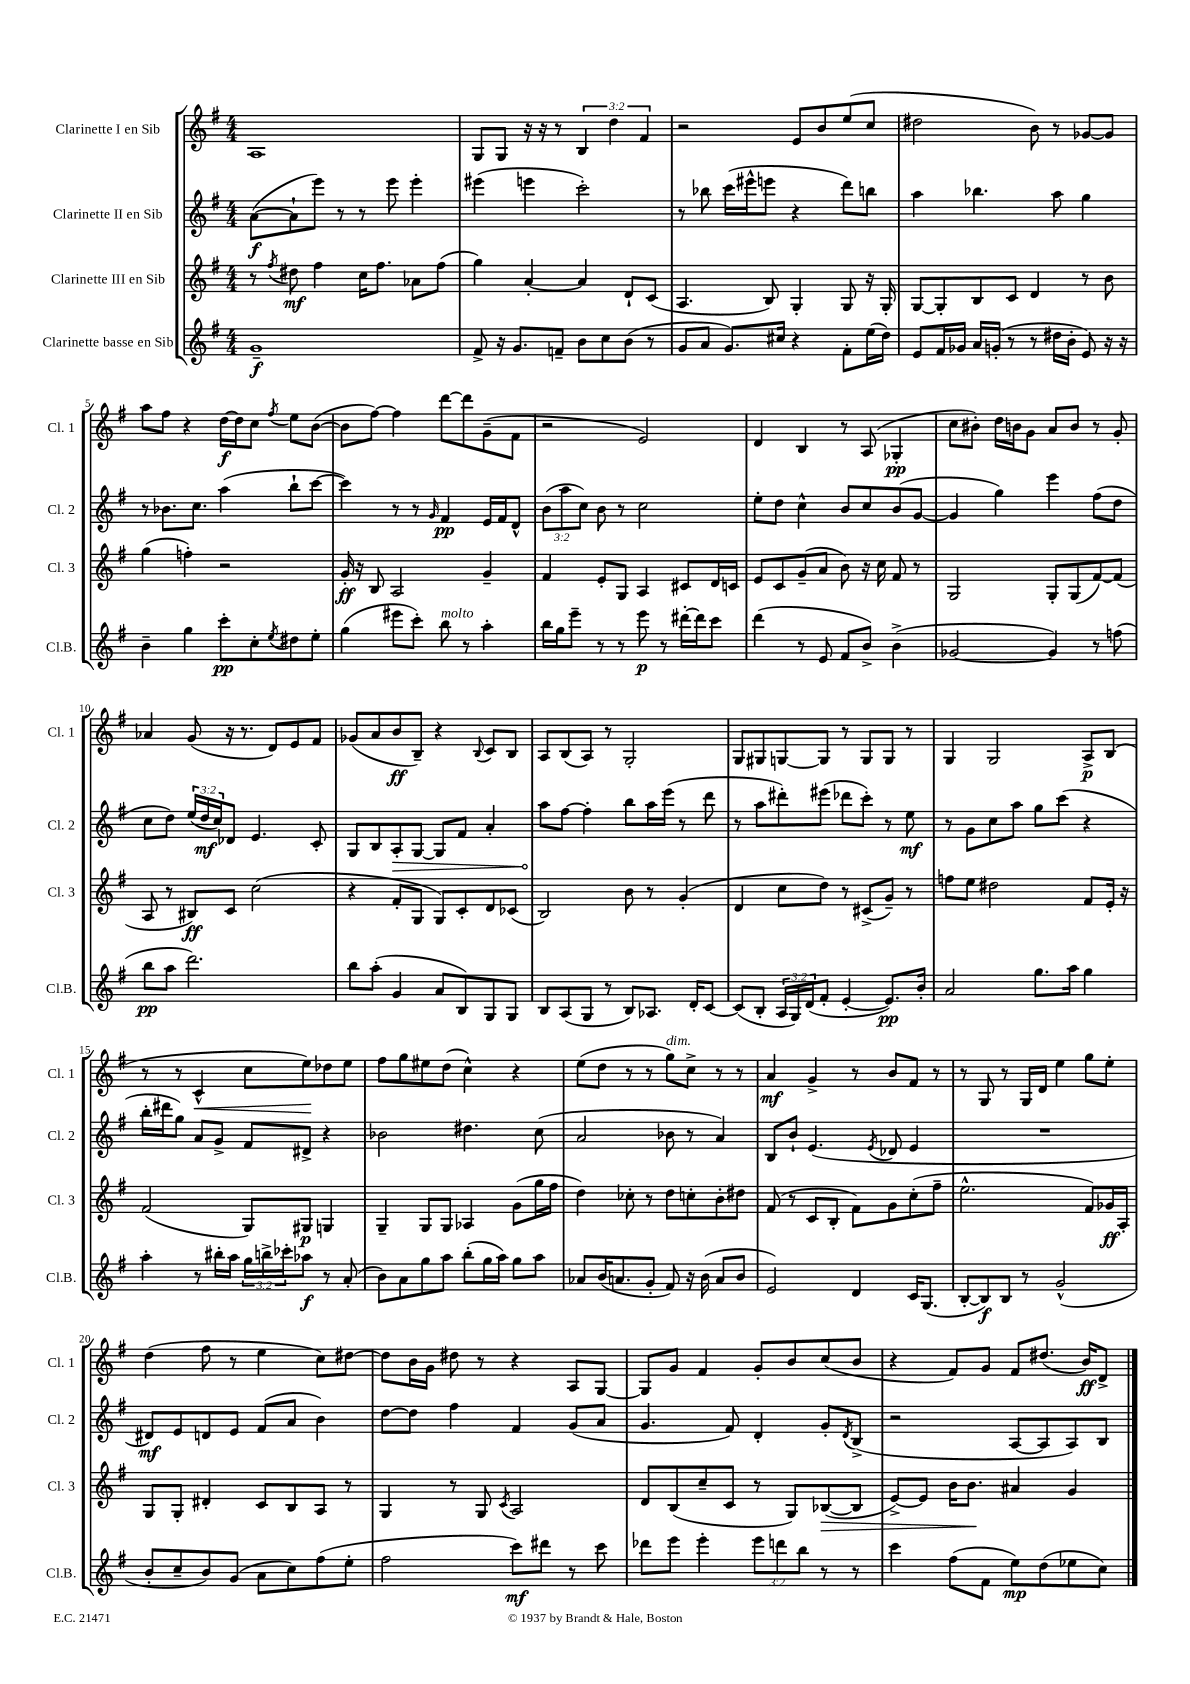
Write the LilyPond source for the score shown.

<<
\new StaffGroup <<
\new Staff = "s0" \with { instrumentName = "Clarinette I en Sib" shortInstrumentName = "Cl. 1" } {
    \clef treble \key g \major \numericTimeSignature \time 4/4 \override Staff.TupletNumber.text = #tuplet-number::calc-fraction-text
    a1 |
    g8 g8 r16 r16 r8 \tuplet 3/2 { b4 d''4 fis'4 } |
    r2 e'8 b'8 e''8( c''8 |
    dis''2 b'8) r8 ges'8~ ges'8 |
    a''8 fis''8 r4 d''16~\f d''16 c''8 \acciaccatura { fis''8 } e''8 b'8~( |
    b'8 fis''8~) fis''4 d'''8~ d'''8 g'8--( fis'8 |
    r2 e'2) |
    d'4 b4 r8 a8( ges4-.\pp |
    c''8 bis'8-.) d''16 b'16 g'8 a'8 b'8 r8 g'8-. |
    aes'4 g'8( r16 r8. d'8) e'8 fis'8 |
    ges'8( a'8 b'8\ff b8--) r4 \appoggiatura { b8 } c'8 b8 |
    a8 b8( a8) r8 g2-. |
    g8 gis8 g8~ g8 r8 g8 g8 r8 |
    g4 g2 a8->\p b8( |
    r8 r8 c'4-^\< c''8 e''8\!) des''8 e''8 |
    fis''8 g''8 eis''8 d''8( c''4-^) r4 |
    e''8( d''8 r8 r8 g''8^\markup { \italic "dim." }) c''8-> r8 r8 |
    a'4\mf g'4-> r8 b'8 fis'8 r8 |
    r8 g8 r8 g16 d'16 e''4 g''8 e''8-. |
    d''4( fis''8 r8 e''4 c''8) dis''8~ |
    dis''8 b'16 g'16 dis''8 r8 r4 a8 g8~ |
    g8 g'8 fis'4 g'8-. b'8 c''8( b'8 |
    r4 fis'8) g'8 fis'8 dis''8.( b'16\ff) d'8-> \bar "|." |
}
\new Staff = "s1" \with { instrumentName = "Clarinette II en Sib" shortInstrumentName = "Cl. 2" } {
    \clef treble \key g \major \numericTimeSignature \time 4/4 \override Staff.TupletNumber.text = #tuplet-number::calc-fraction-text
    a'8~\f( a'8-! e'''8) r8 r8 e'''8 e'''4-. |
    eis'''4( e'''4 c'''2-.) |
    r8 bes''8 c'''16( eis'''16-^ e'''8 r4 d'''8) b''8 |
    a''4 bes''4. a''8 g''4 |
    r8 bes'8. c''8. a''4( b''8-! c'''8~ |
    c'''4) r8 r8 \grace { g'16 } fis'4\pp e'16 fis'16 d'8-^ |
    \tuplet 3/2 { b'8( a''8 c''8) } b'8 r8 c''2 |
    e''8-. d''8 c''4-^ b'8 c''8 b'8( g'8~ |
    g'4 g''4) e'''4 fis''8( d''8 |
    c''8 d''8) \tuplet 3/2 { e''16( d''16\mf c''16) } des'8 e'4. c'8-. |
    g8 b8 \once \override Hairpin.circled-tip = ##t a8-.\> g8~ g8 fis'8 a'4-. |
    a''8\! fis''8~ fis''4-. b''8 a''16 e'''16( r8 d'''8 |
    r8 a''8 dis'''8-.) eis'''8( des'''8 c'''8-.) r8 e''8\mf |
    r8 g'8 c''8 a''8 g''8 c'''8( r4 |
    b''16-. dis'''16 g''8) a'8 g'8-> fis'8 dis'8-> r4 |
    bes'2 dis''4. c''8( |
    a'2 bes'8 r8 a'4) |
    b8 b'8-! e'4.( \acciaccatura { e'8 } des'8 e'4 |
    R1 |
    dis'8\mf) e'8 d'8 e'8 fis'8( a'8 b'4) |
    d''8~ d''8 fis''4 fis'4 g'8( a'8 |
    g'4. fis'8) d'4-. g'8-. \acciaccatura { d'8 } b8->( |
    r2 a8~ a8 a8) b8 \bar "|." |
}
\new Staff = "s2" \with { instrumentName = "Clarinette III en Sib" shortInstrumentName = "Cl. 3" } {
    \clef treble \key g \major \numericTimeSignature \time 4/4
    r8 \acciaccatura { fis''8 } dis''8\mf fis''4 c''16 fis''8. aes'8 fis''8( |
    g''4) a'4~-. a'4 d'8-! c'8( |
    a4. b8) g4-. g8 r16 g16-. |
    g8~ g8-. b8 c'8 d'4 r8 b'8 |
    g''4( f''4-.) r2 |
    g'16-.\ff r16 b8 a2 g'4-- |
    fis'4 e'8-. g8 a4 cis'8 d'16 c'16 |
    e'8 c'8 g'8--( a'8 b'8) r16 c''16 fis'8 r8 |
    g2 g8-. g8( fis'8~) fis'8( |
    a8 r8 bis8\ff) c'8 c''2( |
    r4 fis'8-. g8 g8) c'8-. d'8 ces'8( |
    b2) b'8 r8 g'4-.( |
    d'4 c''8 d''8) r8 cis'8->( g'8--) r8 |
    f''8 e''8 dis''2 fis'8 e'16-. r16 |
    fis'2( g8) gis8\p g4 |
    g4-- g8 g8 aes4 g'8( g''16 fis''16 |
    d''4) ces''8-. r8 d''8 c''8-. b'8-. dis''8 |
    fis'8( r8 c'8 b8-. fis'8) g'8 c''8-.( fis''8-- |
    e''2.-^ fis'8) ges'16\ff a16-. |
    g8 g8-. dis'4-. c'8 b8 a8 r8 |
    g4 r8 g8 \acciaccatura { c'8 } a2 |
    d'8 b8( c''8-- c'8 r8 g8) bes8~\>( bes8 |
    e'8~->) e'8 b'16 b'8.\! ais'4 g'4 \bar "|." |
}
\new Staff = "s3" \with { instrumentName = "Clarinette basse en Sib" shortInstrumentName = "Cl.B." } {
    \clef treble \key g \major \numericTimeSignature \time 4/4 \override Staff.TupletNumber.text = #tuplet-number::calc-fraction-text
    g'1--\f |
    fis'8-> r16 g'8. f'8-- b'8 c''8 b'8( r8 |
    g'8 a'8 g'8.) cis''16 r4 fis'8-. e''16( d''16) |
    e'8 fis'16 ges'16 a'16 g'16-.( r8 r8 dis''16 b'16-. e'8) r16 r16 |
    b'4-- g''4 c'''8-.\pp c''8-. \acciaccatura { e''8 } dis''8 e''8-. |
    g''4( eis'''8 c'''8-.) b''8^\markup { \italic "molto" } r8 a''4-. |
    b''16 g''16 e'''8-- r8 r8 e'''8\p r8 dis'''16~-. dis'''16 c'''8 |
    d'''4( r8 e'8 fis'8 b'8->) b'4->( |
    ges'2~ ges'4) r8 f''8( |
    b''8\pp a''8 d'''2.) |
    b''8 a''8-.( g'4 a'8 b8) g8 g8 |
    b8 a8( g8 r8 b8) aes8. d'16-. c'8~ |
    c'8( b8-. \tuplet 3/2 { a16 g16) d'16( } fis'8-. e'4~-. e'8.\pp) b'16-. |
    a'2 g''8. a''16 g''4 |
    a''4-. r8 bis''16-. a''16 \tuplet 3/2 { g''16 b''16-> ces'''16-. } aes''8\f r8 a'8-.( |
    b'8) a'8 g''8 a''8 b''8-.( g''16 a''16) g''8 a''8 |
    aes'8 b'16( a'8. g'8-. fis'8) r16 b'16( a'8 b'8 |
    e'2) d'4 c'16 g8.( |
    b8~-. b8\f) b8 r8 g'2-^( |
    b'8-. c''8-- b'8) g'8( a'8 c''8) fis''8( e''8-. |
    fis''2 c'''8\mf) dis'''8 r8 c'''8 |
    des'''8 e'''8 e'''4-. \tuplet 3/2 { e'''8 d'''8 b''8 } r8 r8 |
    c'''4 fis''8( fis'8 e''8\mp) d''8( ees''8 c''8) \bar "|." |
}
>>
>>
